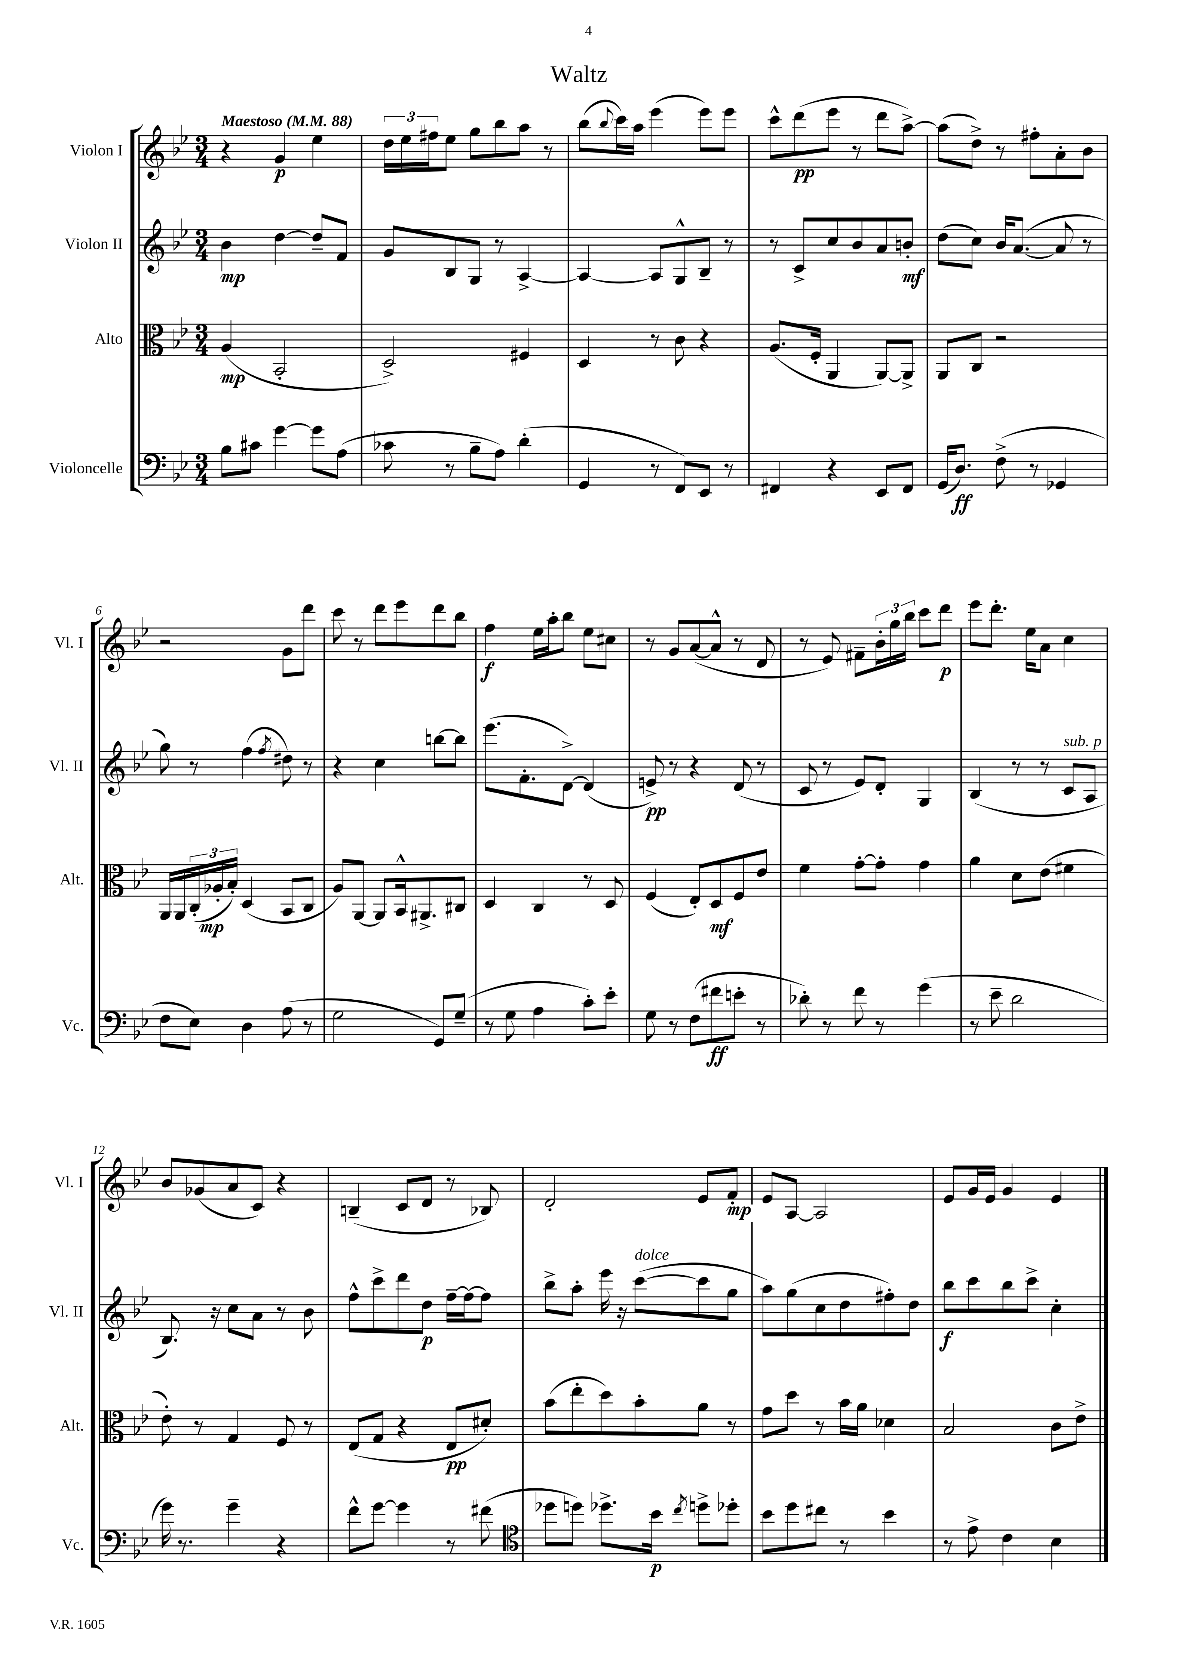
\header { title = "Waltz" }
<<
\new StaffGroup <<
\new Staff = "s0" \with { instrumentName = "Violon I" shortInstrumentName = "Vl. I" } {
    \clef treble \key bes \major \numericTimeSignature \time 3/4 \tempo "Maestoso" 4 = 88
    r4 g'4\p ees''4 |
    \tuplet 3/2 { d''16 ees''16 fis''16 } ees''8 g''8 bes''8 a''8 r8 |
    bes''8( \appoggiatura { bes''8 } c'''16) a''16 ees'''4( ees'''8) ees'''8 |
    c'''8-^ d'''8\pp( ees'''8 r8 d'''8 a''8~->) |
    a''8( d''8->) r8 fis''8-. a'8-. bes'8 |
    r2 g'8 d'''8 |
    c'''8 r8 d'''8 ees'''8 d'''8 bes''8 |
    f''4\f ees''16 a''16-. bes''8 ees''8 cis''8 |
    r8 g'8 a'8~( a'8-^ r8 d'8 |
    r8 ees'8) fis'8-- \tuplet 3/2 { bes'16-. g''16 bes''16 } c'''8 d'''8\p |
    ees'''8 d'''8.-. ees''16 a'8 c''4 |
    bes'8 ges'8( a'8 c'8) r4 |
    b4--( c'8 d'8 r8 bes8) |
    d'2-. ees'8 f'8-.\mp |
    ees'8 a8~ a2 |
    ees'8 g'16 ees'16 g'4 ees'4 \bar "|." |
}
\new Staff = "s1" \with { instrumentName = "Violon II" shortInstrumentName = "Vl. II" } {
    \clef treble \key bes \major \numericTimeSignature \time 3/4
    bes'4\mp d''4~ d''8-- f'8 |
    g'8 bes8 g8 r8 a4~-> |
    a4~ a8 g8-^ bes8-- r8 |
    r8 c'8-> c''8 bes'8 a'8 b'8-.\mf |
    d''8( c''8) bes'16 a'8.~( a'8 r8 |
    g''8) r8 f''4( \acciaccatura { f''8 } dis''8) r8 |
    r4 c''4 b''8~ b''8 |
    ees'''8.( f'8.-. d'8~->) d'4( |
    e'8->\pp) r8 r4 d'8( r8 |
    c'8 r8 ees'8) d'8-. g4 |
    bes4( r8 r8 c'8^\markup { \italic "sub. p" } a8 |
    bes8.) r16 c''8 a'8 r8 bes'8 |
    f''8-^ c'''8-> d'''8 d''8\p f''16~-- f''16~ f''8 |
    bes''8-> a''8-. ees'''16 r16 c'''8~^\markup { \italic "dolce" }( c'''8 g''8 |
    a''8) g''8( c''8 d''8 fis''8-.) d''8 |
    bes''8\f c'''8 bes''8 c'''8-> c''4-. \bar "|." |
}
\new Staff = "s2" \with { instrumentName = "Alto" shortInstrumentName = "Alt." } {
    \clef alto \key bes \major \numericTimeSignature \time 3/4
    a4\mp( bes,2-. |
    d2->) fis4 |
    d4 r8 c'8 r4 |
    a8.( f16-. a,4 a,8~) a,8-> |
    a,8 c8 r2 |
    a,16 a,16 \tuplet 3/2 { c16-.( aes16-.\mp bes16-.) } d4( bes,8 c8 |
    a8) a,8~ a,8 bes,16-^ ais,8.-> cis8 |
    d4 c4 r8 d8 |
    f4( ees8-.) d8\mf f8 ees'8 |
    f'4 g'8~-. g'8-. g'4 |
    a'4 d'8 ees'8( fis'4 |
    ees'8-.) r8 g4 f8 r8 |
    ees8( g8 r4 ees8\pp dis'8-.) |
    bes'8( ees''8-. d''8) bes'8-. a'8 r8 |
    g'8 d''8 r8 bes'16 a'16 des'4 |
    bes2 c'8 ees'8-> \bar "|." |
}
\new Staff = "s3" \with { instrumentName = "Violoncelle" shortInstrumentName = "Vc." } {
    \clef bass \key bes \major \numericTimeSignature \time 3/4
    bes8 cis'8 g'4~ g'8 a8( |
    ces'8 r8 bes8-- a8) d'4-.( |
    g,4 r8 f,8) ees,8 r8 |
    fis,4 r4 ees,8 fis,8 |
    g,16( d8.\ff) f8->( r8 ges,4 |
    f8 ees8) d4 a8( r8 |
    g2 g,8) g8--( |
    r8 g8 a4 c'8-.) ees'8-. |
    g8 r8 f8( fis'8\ff e'8-. r8 |
    des'8-.) r8 f'8 r8 g'4( |
    r8 ees'8-- d'2 |
    g'16) r8. g'4-- r4 |
    f'8-^ g'8~ g'4 r8 fis'8( |
    \clef tenor des''8 d''8) des''8.-> bes'16\p \acciaccatura { c''8 } d''8-> des''8-. |
    bes'8 d''8 cis''8 r8 bes'4 |
    r8 ees'8-> c'4 bes4 \bar "|." |
}
>>
>>
